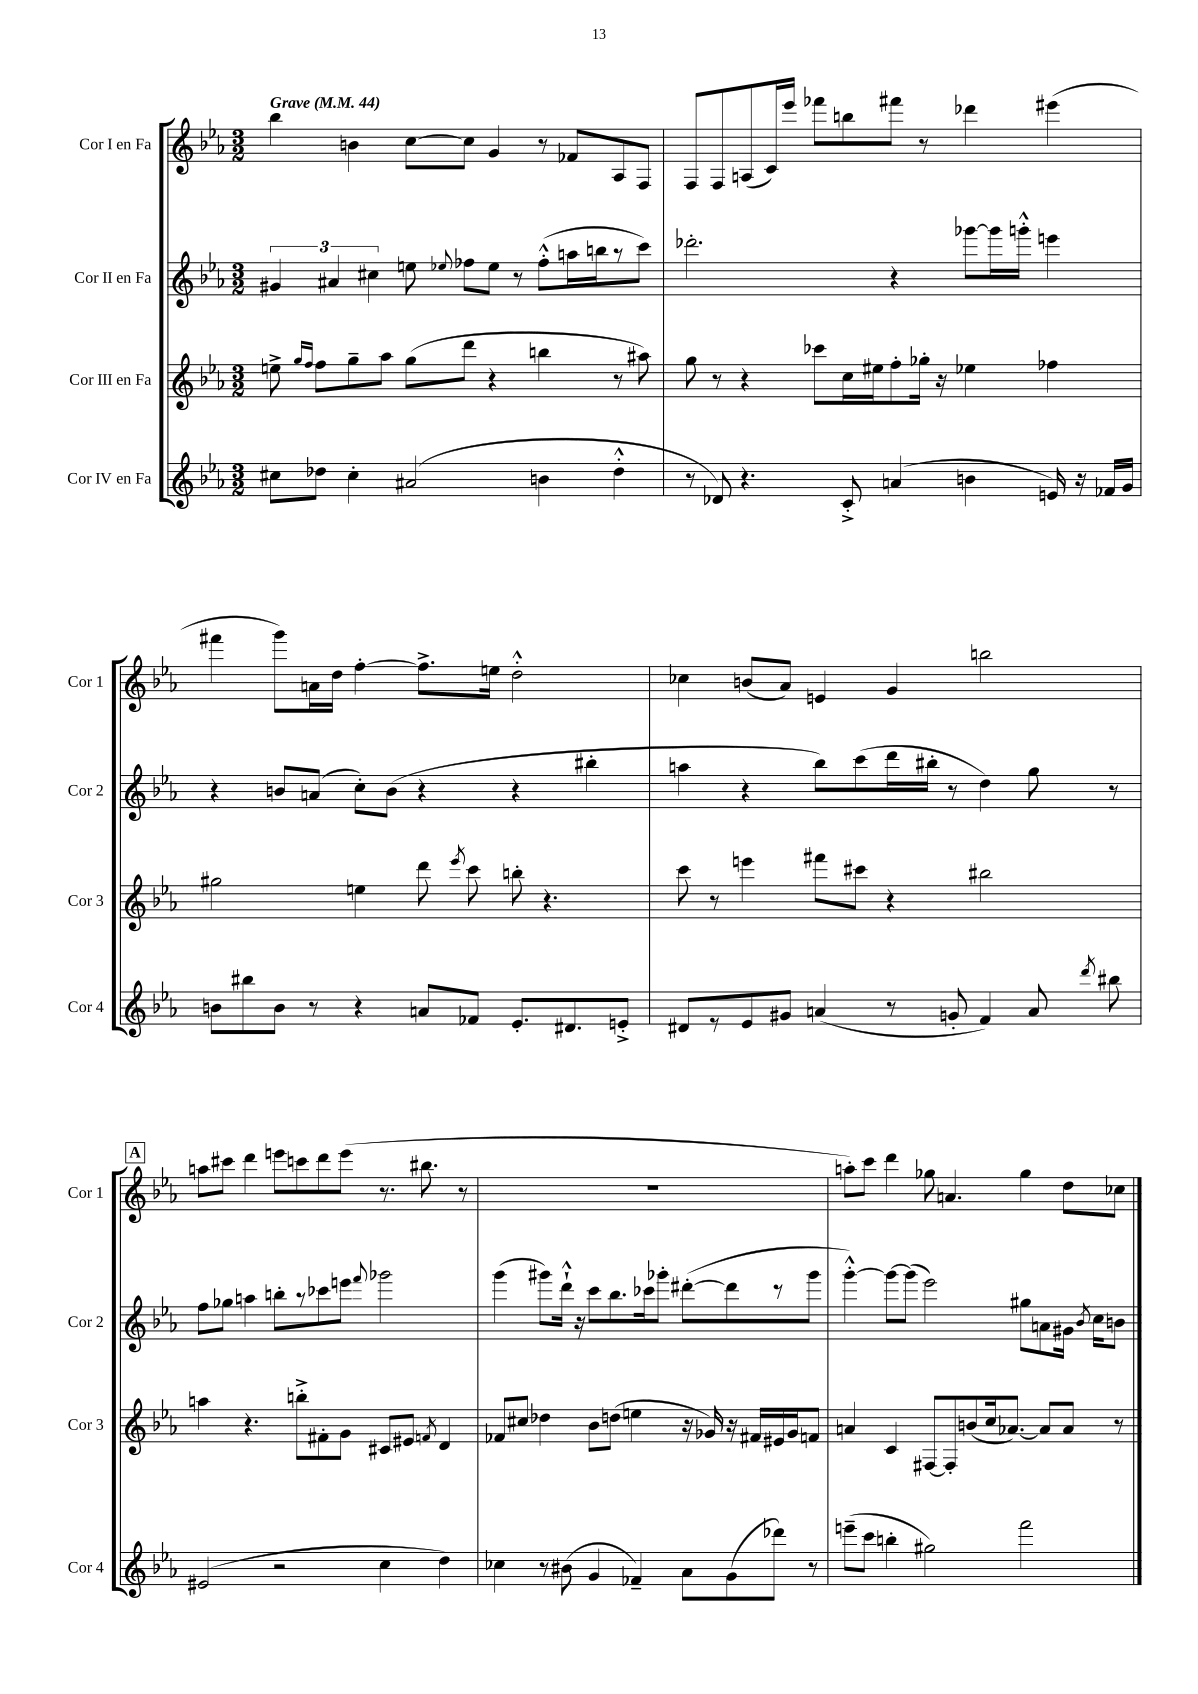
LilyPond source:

<<
\new StaffGroup <<
\new Staff = "s0" \with { instrumentName = "Cor I en Fa" shortInstrumentName = "Cor 1" } {
    \clef treble \key ees \major \numericTimeSignature \time 3/2 \tempo "Grave" 4 = 44
    \autoBeamOff bes''4 b'4 c''8[~ c''8] g'4 r8 fes'8[ aes8 f8] |
    f8[ f8 a8( c'16) ees'''16] fes'''8[ b''8 fis'''8] r8 des'''4 eis'''4( |
    fis'''4 g'''8[) a'16 d''16] f''4~-. f''8.[-> e''16] d''2-.-^ |
    ces''4 b'8[( aes'8]) e'4 g'4 b''2 |
    \mark \markup { \box "A" } a''8[ cis'''8] d'''4 e'''8[ c'''8 d'''8 e'''8]( r8. bis''8. r8 |
    R1. |
    a''8[-.) c'''8] d'''4 ges''8 a'4. ges''4 d''8[ ces''8] \bar "|." |
}
\new Staff = "s1" \with { instrumentName = "Cor II en Fa" shortInstrumentName = "Cor 2" } {
    \clef treble \key ees \major \numericTimeSignature \time 3/2
    \autoBeamOff \tuplet 3/2 { gis'4 ais'4 cis''4 } e''8 \appoggiatura { ees''8 } fes''8[ ees''8] r8 fes''8[-.-^( a''16 b''16 r8 c'''8]) |
    des'''2.-. r4 ges'''8[~ ges'''16 g'''16]-.-^ e'''4 |
    r4 b'8[ a'8]( c''8[-.) b'8]( r4 r4 bis''4-. |
    a''4 r4 bes''8[) c'''8( d'''16 bis''16]-. r8 d''4) g''8 r8 |
    \mark \markup { \box "A" } f''8[ ges''8] a''4 b''8[-. r8 ces'''8 e'''8] \appoggiatura { f'''8 } ges'''2 |
    g'''4( gis'''8[) d'''16]-!-^ r16 c'''8[ bes''8. ces'''16 ges'''8]-. dis'''8[~-.( dis'''8 r8 ges'''8] |
    g'''4~-.-^) g'''8[~ g'''8]( ees'''2) gis''8[ a'8 gis'16] \acciaccatura { bes'8 } c''16[ b'8] \bar "|." |
}
\new Staff = "s2" \with { instrumentName = "Cor III en Fa" shortInstrumentName = "Cor 3" } {
    \clef treble \key ees \major \numericTimeSignature \time 3/2
    \autoBeamOff e''8-> \grace { g''16[ f''16] } f''8[ g''8-- aes''8] g''8[( d'''8] r4 b''4 r8 ais''8) |
    g''8 r8 r4 ces'''8[ c''16 eis''16 f''8-. ges''16]-. r16 ees''4 fes''4 |
    gis''2 e''4 d'''8 \acciaccatura { ees'''8 } c'''8 b''8-. r4. |
    c'''8 r8 e'''4 fis'''8[ cis'''8] r4 bis''2 |
    \mark \markup { \box "A" } a''4 r4. b''8[-.-> fis'8-. g'8] cis'8[ eis'8] \acciaccatura { f'8 } d'4 |
    fes'8[ cis''8] des''4 bes'8[ d''8]( e''4 r16 ges'16) r16 fis'16[ eis'16 ges'16 f'8] |
    a'4 c'4 fis8[~ fis8-. b'8( c''16 aes'8.]~) aes'8[ aes'8] r8 \bar "|." |
}
\new Staff = "s3" \with { instrumentName = "Cor IV en Fa" shortInstrumentName = "Cor 4" } {
    \clef treble \key ees \major \numericTimeSignature \time 3/2
    \autoBeamOff cis''8[ des''8] cis''4-. ais'2( b'4 des''4-.-^ |
    r8 des'8) r4. c'8-.-> a'4( b'4 e'16) r16 fes'16[ g'16] |
    b'8[ bis''8 b'8] r8 r4 a'8[ fes'8] ees'8.[-. dis'8. e'8]-.-> |
    dis'8[ r8 ees'8 gis'8] a'4( r8 g'8-. f'4) a'8 \acciaccatura { d'''8 } bis''8 |
    \mark \markup { \box "A" } eis'2( r2 c''4 d''4) |
    ces''4 r8 bis'8( g'4 fes'4--) aes'8[ g'8( des'''8]) r8 |
    e'''8[--( c'''8] b''4-. gis''2) f'''2 \bar "|." |
}
>>
>>
\layout { \context { \Score \remove "Bar_number_engraver" } }
